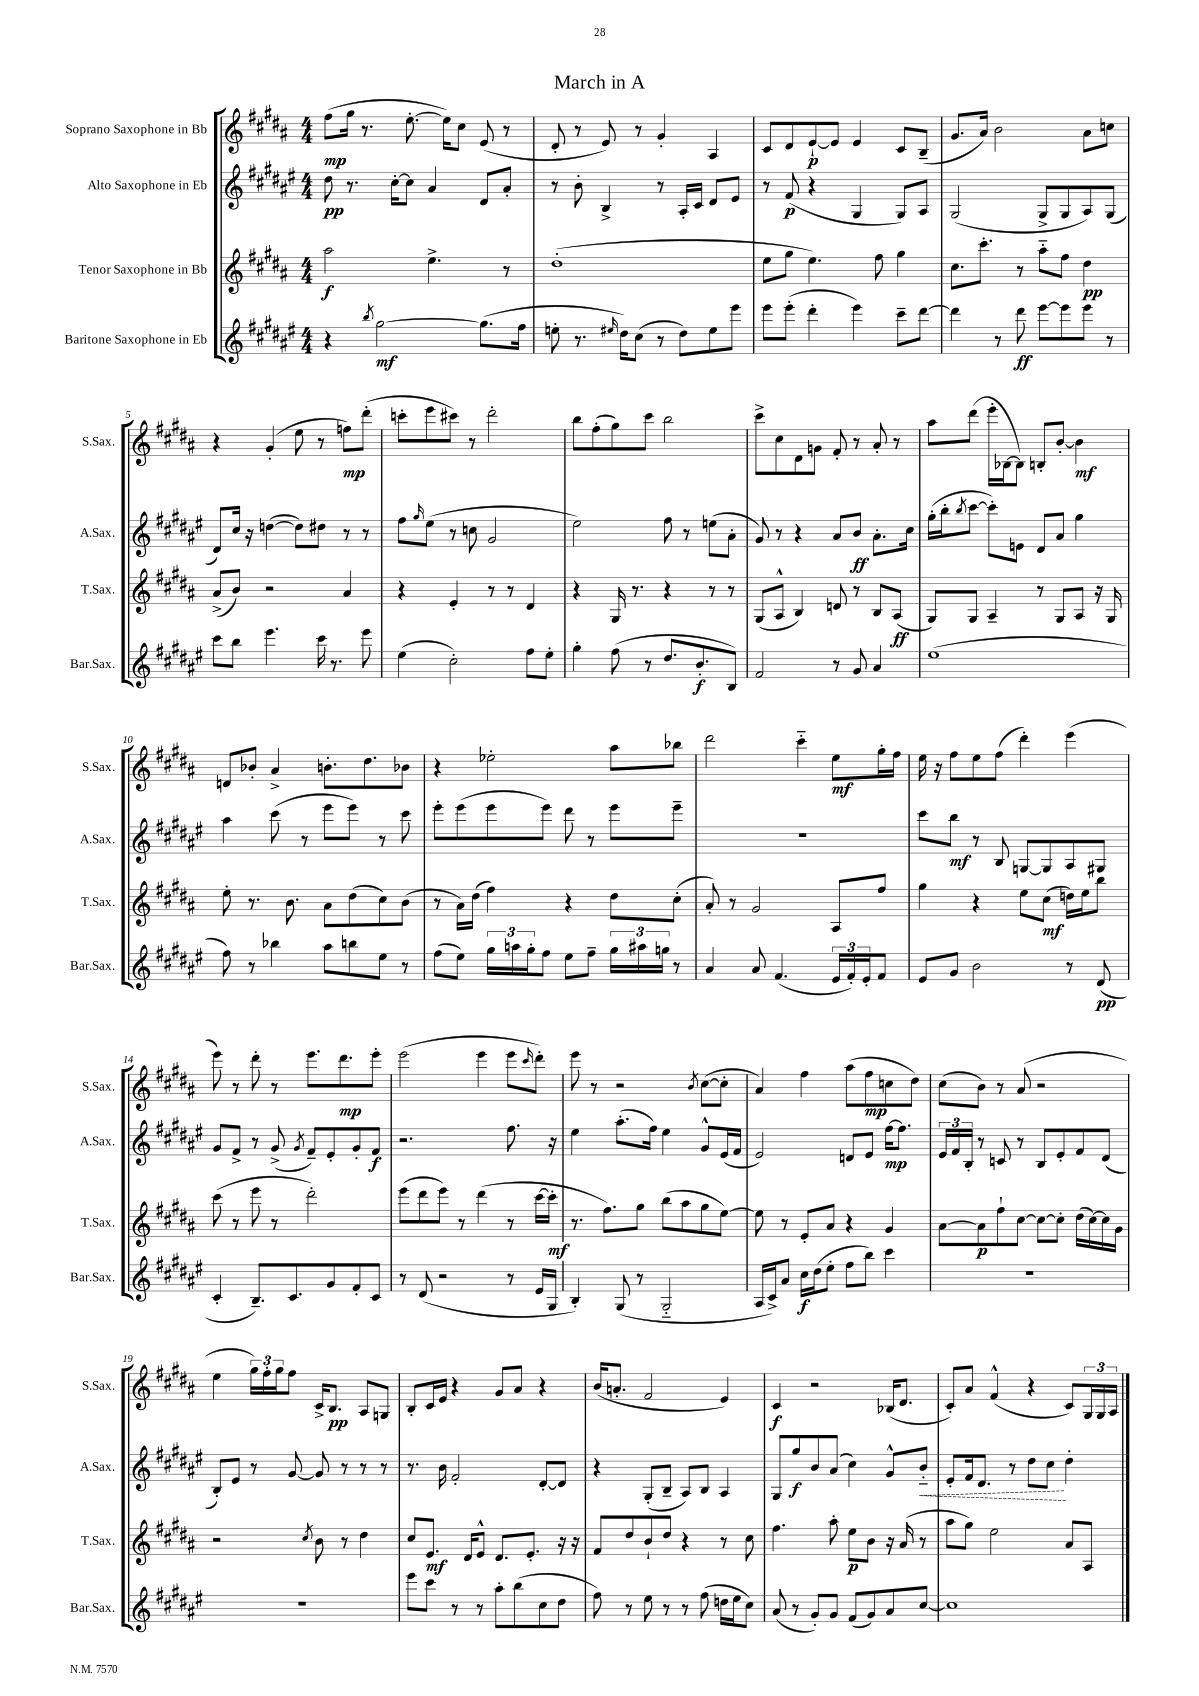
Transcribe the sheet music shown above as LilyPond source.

\header { title = "March in A" }
<<
\new StaffGroup <<
\new Staff = "s0" \with { instrumentName = "Soprano Saxophone in Bb" shortInstrumentName = "S.Sax." } {
    \clef treble \key b \major \numericTimeSignature \time 4/4
    fis''8\mp( gis''16 r8. e''8.~-. e''16) cis''8 e'8( r8 |
    dis'8-. r8 e'8) r8 gis'4-. ais4 |
    cis'8 dis'8 e'8~-!\p e'8 e'4 cis'8 b8--( |
    gis'8. ais'16) b'2 ais'8 c''8 |
    r4 gis'4-.( e''8 r8 f''8\mp) dis'''8-.( |
    c'''8-. e'''8 cis'''8) r8 dis'''2-. |
    b''8 fis''8-.( gis''8) cis'''8 b''2 |
    cis'''8-> cis''8 dis'8 g'8 fis'8-. r8 ais'8-. r8 |
    ais''8 dis'''8( e'''16-. bes16~ bes8) b8-. b'8~-. b'4\mf |
    d'8 bes'8-. ais'4-> b'8.-. dis''8. bes'8 |
    r4 ees''2-. ais''8 bes''8 |
    dis'''2 cis'''4-_ e''8\mf gis''16-. fis''16 |
    e''16 r16 fis''8 e''8 fis''8( dis'''4-.) e'''4( |
    e'''8) r8 dis'''8-. r8 e'''8. dis'''8.\mp e'''8-. |
    e'''2( e'''4 e'''8 \grace { cis'''16 } dis'''8-.) |
    e'''8 r8 r2 \acciaccatura { b'8 } cis''8~( cis''8-. |
    ais'4) fis''4 ais''8( fis''8\mp c''8 dis''8) |
    cis''8( b'8) r8 ais'8( r2 |
    e''4 \tuplet 3/2 { gis''16) fis''16-. gis''16 } fis''8 cis'16-> b8.\pp ais8 g8 |
    b8-. cis'16 e'16 r4 gis'8 ais'8 r4 |
    b'16( a'8.-. fis'2 e'4) |
    cis'4\f r2 bes16( dis'8. |
    cis'8-.) ais'8 fis'4-^( r4 cis'8) \tuplet 3/2 { gis16 gis16 ais16 } \bar "|." |
}
\new Staff = "s1" \with { instrumentName = "Alto Saxophone in Eb" shortInstrumentName = "A.Sax." } {
    \clef treble \key fis \major \numericTimeSignature \time 4/4
    dis''8\pp r8. cis''16~-. cis''8 ais'4 dis'8 ais'8-. |
    r8 b'8-. b4-> r8 ais16-. cis'16 dis'8 eis'8 |
    r8 fis'8\p( r4 gis4 gis8) ais8 |
    gis2( gis8-> gis8 ais8) gis8( |
    dis'8) cis''16 r16 d''4~( d''8) dis''8 r8 r8 |
    fis''8 \grace { gis''16 } eis''8( r8 c''8 gis'2 |
    eis''2) fis''8 r8 e''8( ais'8-. |
    gis'8) r8 r4 ais'8 b'8\ff ais'8.-. cis''16 |
    gis''16-.( b''16-. \acciaccatura { b''8 } cis'''8~ cis'''8-.) e'8 dis'8 ais'8 gis''4 |
    ais''4 cis'''8( r8 eis'''8 eis'''8) r8 cis'''8 |
    eis'''8-. eis'''8( eis'''8 eis'''8) dis'''8 r8 eis'''8 eis'''8-- |
    R1 |
    cis'''8 b''8\mf r8 b8 g8~ g8 ais8 gis8 |
    gis'8 fis'8-> r8 gis'8->( \acciaccatura { gis'8 } fis'8--) eis'8-. gis'8-. fis'8\f |
    r2. fis''8. r16 |
    eis''4 ais''8.-.( fis''16) eis''4 gis'8-^ eis'16( fis'16 |
    eis'2) d'8 eis'8 fis''16~\mp fis''8. |
    \tuplet 3/2 { eis'16 fis'16 b16-. } r8 c'8 r8 b8 eis'8-. fis'8 dis'8( |
    b8-.) eis'8 r8 gis'8~ gis'8 r8 r8 r8 |
    r8. b'16 fis'2-. dis'8~-. dis'8 |
    r4 gis8-.( b8-- ais8) b8 ais4 |
    gis8 gis''8\f b'8 ais'8( cis''4) gis'8-^ \once \override Hairpin.style = #'dashed-line b'8-_\< |
    eis'8-. fis'16 dis'8. r8 dis''8 cis''8\! dis''4-. \bar "|." |
}
\new Staff = "s2" \with { instrumentName = "Tenor Saxophone in Bb" shortInstrumentName = "T.Sax." } {
    \clef treble \key b \major \numericTimeSignature \time 4/4
    ais''2\f e''4.-> r8 |
    dis''1-.( |
    e''8 gis''8 e''4.) fis''8 gis''4 |
    cis''8. cis'''8.-. r8 ais''8-_ fis''8 dis''4\pp |
    ais'8->( b'8) r2 ais'4 |
    r4 e'4-. r8 r8 dis'4 |
    r4 gis16 r8. r4 r8 r8 |
    gis8( ais8-^ b4) d'8 r8 b8 ais8\ff( |
    gis8) gis8 ais4-- r8 gis8 ais8 r16 gis16 |
    e''8-. r8. b'8. ais'8 dis''8( cis''8) b'8( |
    r8 ais'16) dis''16( fis''4) r4 dis''8 cis''8-.( |
    ais'8-.) r8 gis'2 ais8 fis''8 |
    gis''4 r4 e''8 cis''8\mf( d''16) e''16 b''8 |
    cis'''8( r8 e'''8 r8 dis'''2-.) |
    e'''8( dis'''8 e'''8) r8 dis'''4( r8 cis'''16~ cis'''16-.\mf |
    r8. fis''8.) gis''8 b''8( ais''8 gis''8 e''8~) |
    e''8 r8 e'8-. ais'8 r4 gis'4 |
    ais'8~ ais'8\p fis''8-! cis''8~ cis''8~ cis''8-. dis''16( cis''16~) cis''16 gis'16 |
    r2 \acciaccatura { cis''8 } b'8 r8 dis''4 |
    cis''8 e'8.\mf dis'16 e'8-^ dis'8. e'8.-. r16 r16 |
    fis'8 dis''8 b'8-! dis''8 r4 r8 cis''8 |
    fis''4. ais''8-. e''8\p b'8 r16 ais'16( r8 |
    ais''8 gis''8) e''2 ais'8 ais8 \bar "|." |
}
\new Staff = "s3" \with { instrumentName = "Baritone Saxophone in Eb" shortInstrumentName = "Bar.Sax." } {
    \clef treble \key fis \major \numericTimeSignature \time 4/4
    r4 \acciaccatura { b''8 } gis''2~\mf gis''8.( fis''16 |
    e''8-. r8. \grace { eis''16 } dis''16) cis''8( r8 dis''8) eis''8 eis'''8 |
    eis'''8 eis'''8-.( dis'''4-. eis'''4) cis'''8-- dis'''8~ |
    dis'''4 r8 dis'''8\ff eis'''8~ eis'''8 eis'''8 r8 |
    cis'''8 b''8 eis'''4. cis'''16 r8. eis'''8 |
    eis''4( cis''2-.) fis''8 eis''8-. |
    gis''4-. fis''8( r8 dis''8. b'8.-.\f b8) |
    fis'2 r8 gis'8 ais'4 |
    eis''1( |
    fis''8) r8 bes''4 ais''8 b''8 eis''8 r8 |
    fis''8( eis''8) \tuplet 3/2 { gis''16 a''16 gis''16-. } fis''8 eis''8 fis''8-- \tuplet 3/2 { gis''16 ais''16 g''16 } r8 |
    ais'4 ais'8 fis'4.( \tuplet 3/2 { eis'16 fis'16-.) eis'16-. } fis'8 |
    eis'8 gis'8 b'2 r8 dis'8\pp( |
    cis'4-. b8.--) cis'8. gis'8 fis'8-. cis'8 |
    r8 dis'8( r2 r8 eis'16 gis16 |
    b4-.) gis8( r8 gis2-_ |
    ais16 cis'16->) ais'8 cis''16\f dis''16( eis''8-. fis''8 b''8) cis'''4 |
    R1 |
    R1 |
    eis'''8 cis'''8 r8 r8 ais''8-. b''8( cis''8 dis''8 |
    fis''8) r8 eis''8 r8 r8 fis''8( d''16 eis''16 cis''8) |
    ais'8( r8 gis'8-.) gis'8 fis'8( gis'8) ais'8 cis''8~ |
    cis''1 \bar "|." |
}
>>
>>
